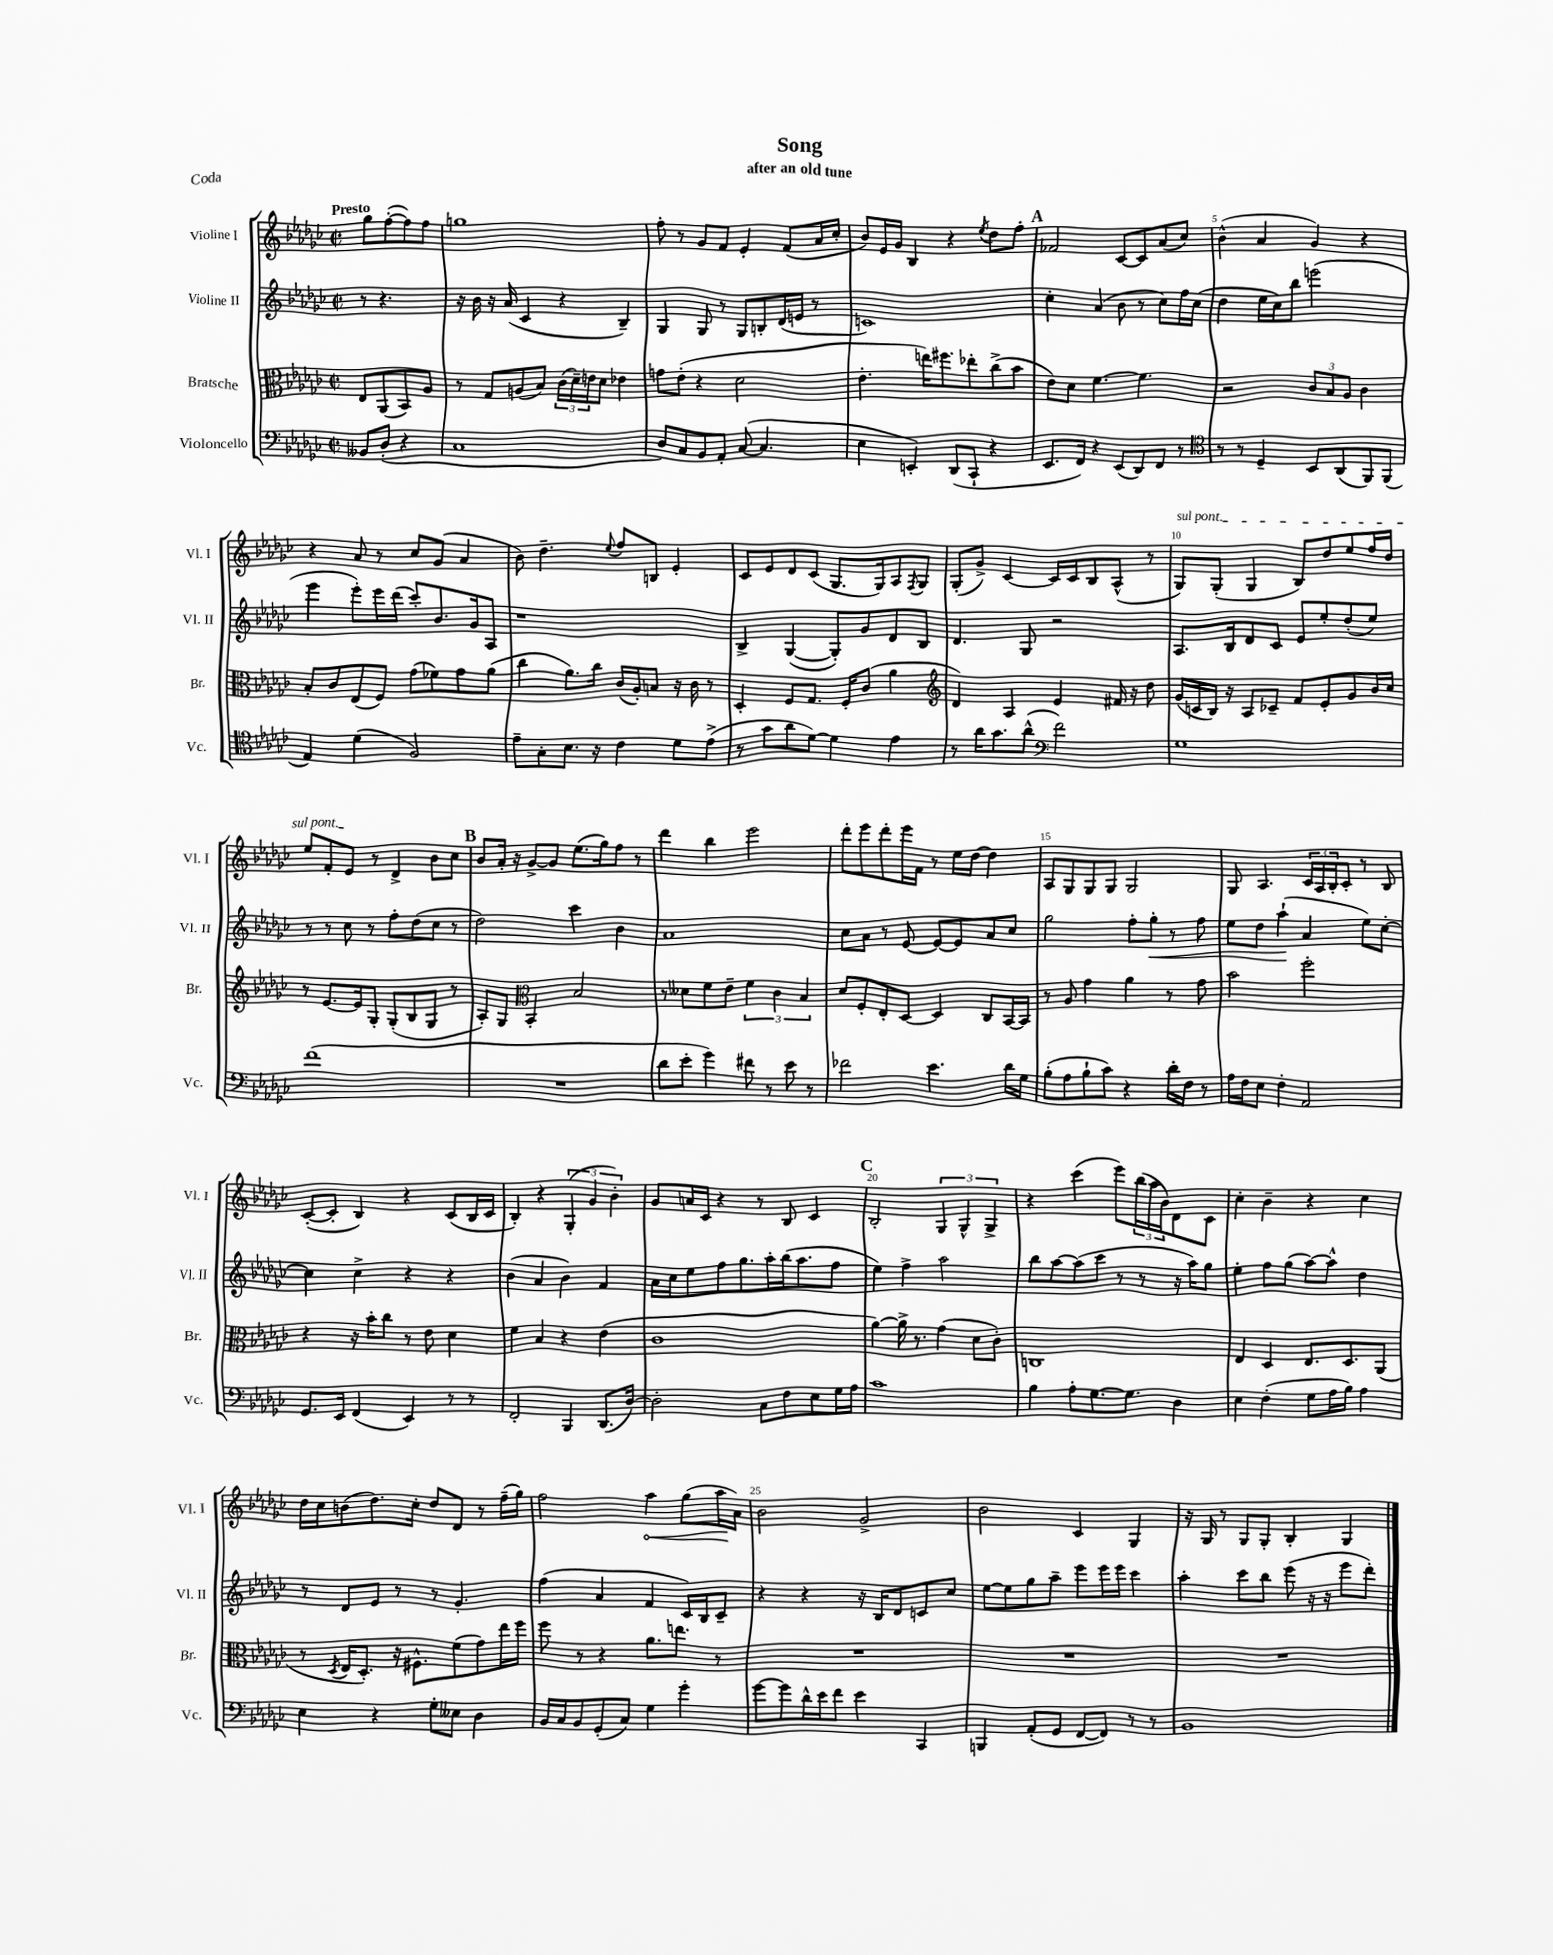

**kern	**kern	**kern	**kern
*staff4	*staff3	*staff2	*staff1
*clefF4	*clefC3	*clefG2	*clefG2
*k[b-e-a-d-g-c-]	*k[b-e-a-d-g-c-]	*k[b-e-a-d-g-c-]	*k[b-e-a-d-g-c-]
*M2/2	*M2/2	*M2/2	*M2/2
*met(c|)	*met(c|)	*met(c|)	*met(c|)
8BB--/L	8E-/L	8r	8gg-\L
(8D-'/J	(8AA-/	4.r	([8ff'\
4r	8BB-/)	.	8ff\])
.	8A-/J	.	8ff\J
=	=	=	=
1C-	8r	16r	1gg
.	.	16b-\	.
.	8G-/L	16r	.
.	.	(16a-/	.
.	(8A/	4c-/	.
.	8B-/J)	.	.
.	(24c-\LL	4r	.
.	24d-~\)	.	.
.	24e\J	.	.
.	8d-\J	.	.
.	4e-\	4B-~/)	.
=	=	=	=
8D-/L)	8g\L	4G-/	8ff'\
8C-/	(8e-'\J	.	8r
8BB-/	4r	8G-/	8g-/L
8AA-'/J	.	8r	8f/J
([8C-/	2d-\	8G-/L	4e-'/
4.C-/]	.	8B'/	.
.	.	(16d-/L	(8f/L
.	.	16e/JJ	.
.	.	8r	16a-/L
.	.	.	16cc-'/JJ
=	=	=	=
4E-\	4.e-'\	1c)	8b-/L)
.	.	.	16e-/L
.	.	.	16g-/JJ
4EE'/)	.	.	4B-/
.	16ee\LK)	.	.
.	8.ff#\	.	.
(8DD-/L	.	.	4r
8CC-`/J	8ee-'\	.	.
.	.	.	8qee-/
4r	(8cc-^\	.	8dd-\L
.	8b-\J	.	8ff'\J
=	=	=	=
8.EE-/L	8e-\L)	4cc-'\	2f-/
.	8d-\J	.	.
16FF/Jk)	.	.	.
4r	[4.f\	(4a-/	.
(8EE-/L	.	8b-\	[8c-/L
8DD-/)	4.f\]	8r	8c-/]
8FF/J	.	8cc-\L)	(8a-/
8r	.	16ff\L	8cc-/J)
.	.	(16cc-\JJ	.
=	=	=	=
*clefC4	*	*	*
8r	2r	4dd-\	(4b-^^\
8r	.	.	.
4D-~/	.	16ee-\LL	4a-/
.	.	16cc-\J)	.
.	.	8bb-\J	.
8BB-/L	12c-/L	(2eee\	4g-/)
.	12B-/	.	.
(8AA-/	.	.	.
.	12A-/J	.	.
8FF/)	4c-\	.	4r
(8FF/J	.	.	.
=	=	=	=
4E-/)	8B-'/L	4eee-\	4r
.	8c-/	.	.
(4d-\	(8E-/	8eee-'\L)	8a-/
.	8F/J)	16eee-\L	8r
.	.	(16ddd-\JJ	.
2F/)	(8g-\L	8ccc-'/L)	8cc-/L
.	8f-\)	8.b-/	(8g-/J
.	8g-\	.	4a-/
.	.	16g-/k	.
.	(8a-\J	8A-/J	.
=	=	=	=
8e-~\L	4cc-\	1r	8b-\)
8G-'\	.	.	4.dd-~\
8.B-\J	8.a-\L)	.	.
16r	16cc-\Jk	.	.
.	.	.	8qqee-/
4c-\	(16c-/LL	.	8ff/L
.	16A-'/J)	.	.
.	8B/J	.	8B/J
8d-\L	16r	.	4e-'/
.	16c-\	.	.
(8e-^\J	8r	.	.
=	=	=	=
8r	4D-'/	4B-^/	8c-/L
8g-\L	.	.	8e-/
8a-\	8F/L	([4G-/	8d-/
[8d-\J)	8.G-/J	.	(8c-/J
4d-\]	.	8G-'/]L)	8.G-/L
.	16F'/LK	.	.
.	(8c-/J	8g-/	.
.	.	.	16G-/k)
4e-\	4a-\	8d-/	8A-/
.	.	.	8qF/
.	.	8B-/J	8G-/J
=	=	=	=
*	*clefG2	*	*
8r	4d-/)	4.d-/	(8G-'/L
16a-\LK	.	.	8g-^/J)
8.g-\	.	.	.
.	4A-/	.	[4c-/
(8a-^^\J	.	8G-/	.
*clefF4	*	*	*
2f\)	4e-/	2r	16c-/]LL
.	.	.	16c-/J
.	.	.	8B-/
.	16f#/	.	(8A-^^/J
.	16r	.	.
.	8dd-\	.	8r
=	=	=	=
1G-	(16g-/LL	8.A-/L	8G-/L)
.	16c/	.	.
.	16B-/JJ)	.	(8G-'/J
.	16r	16B-/k	.
.	8A-/L	8d-/	4G-/
.	8c-~/J	8c-/J	.
.	8f/L	8e-/L	8B-/L)
.	8e-'/	8ee-'/	8dd-/
.	8g-/	(8dd-'/	8ee-/
.	16b-/L	8ee-/J)	16ff/L
.	16cc-/JJ	.	16dd-/JJ
=	=	=	=
(1f	8r	8r	8ee-/L
.	[8.e-/L	8r	8f'/
.	.	8cc-\	8e-/J
.	16e-/]k	.	.
.	8G-'/J	8r	8r
.	(8G-'/L	8ff'\L	4d-^/
.	8B-/	(8dd-\	.
.	8G-/J	8cc-\J	8b-\L
.	8r	8r	8cc-\J
=	=	=	=
1r	8A-'/L)	2dd-\)	8b-/L
.	8G-/J	.	16a-'/Jk
.	.	.	16r
*	*clefC3	*	*
.	4BB-'/	.	[8g-^/L
.	.	.	8g-/]J
.	2B-/	4ccc-\	(8.ee-\L
.	.	.	16gg-\k)
.	.	4b-\	8ff\J
.	.	.	8r
=	=	=	=
8d-\L	8r	1a-	4ddd-\
8e-'\J	8d--\L	.	.
4g-\)	8f\	.	4bb-\
.	8e-~\J	.	.
8f#\	6f\	.	2eee-\
8r	.	.	.
.	6c-\	.	.
8e-\	.	.	.
.	6B-/	.	.
8r	.	.	.
=	=	=	=
2f-\	8d-/L	8cc-\L	8ddd-'\L
.	8F'/	8a-\J	8eee-\
.	8E-'/	8r	8ddd-'\
.	[8D-/J	[8e-/	16eee-\L
.	.	.	16f\JJ
4.e-\	4D-/]	8e-/_L	8r
.	.	8e-/]	16ee-\LL
.	.	.	[16dd-\JJ
.	8C-/L	8a-/	4dd-\]
16d-\LL	[16BB-/L	8cc-/J	.
16G-\JJ	16BB-/]JJ	.	.
=	=	=	=
(8B-'\L	8r	2gg-\	8A-/L
8A-\	8A-/	.	8G-/
8B-`\	4g-\	.	8G-/
8c-\J)	.	.	8G-/J
4r	4a-\	8ff'\L	2G-/
.	.	8gg-'\J	.
16d-'\LL	8r	8r	.
16F\JJ	.	.	.
8r	8g-\	8ff\	.
=	=	=	=
16A-\LL	2b-\	8ee-\L	8G-/
16F\J	.	.	.
8E-\J	.	8dd-\J	4.A-/
4F'\	.	(4aa-`\	.
2AA-/	2ff'\	4a-/	24c-/LL
.	.	.	24A-/
.	.	.	24B-'/J
.	.	.	8c-'/J
.	.	8ee-\L)	8r
.	.	[8cc-'\J	8B-/
=	=	=	=
8.GG-/L	4r	4cc-\]	([8c-'/L
.	.	.	8c-'/]J
16EE-/Jk	.	.	.
(4FF/	16r	4cc-^\	4B-/)
.	16b-'\LK	.	.
.	8cc-\J	.	.
4EE-/)	8r	4r	4r
.	8e-\	.	.
8r	4d-\	4r	(8c-/L
8r	.	.	16B-/L
.	.	.	16c-/JJ
=	=	=	=
2FF'/	4f\	(4b-\	4B-'/)
.	4B-/	4a-/	4r
4BBB-/	4r	4b-\)	(6G-'/
.	.	.	6g-/
(8.DD-/L	(4e-\	4f/	.
.	.	.	6b-'\)
[16D-/Jk)	.	.	.
=	=	=	=
2D-'\]	1c-	16a-\LL	8g-/L
.	.	16cc-\J	.
.	.	8ee-\	16a/L
.	.	.	16c-/JJ
.	.	8ff\	4r
.	.	8.gg-\	.
8C-\L	.	.	8r
.	.	16aa-'\L	.
8F\	.	(16bb-\J	8B-/
.	.	8.aa-\	.
8E-\	.	.	4c-/
16G-\L	.	8ff\J	.
16A-\JJ	.	.	.
=	=	=	=
1c-	[4a-\)	4ee-\)	2B-'/
.	16a-^\]	4ff^\	.
.	8.r	.	.
.	(4g-\	2aa-\	6G-/
.	.	.	6G-^^/
.	8d-\L	.	.
.	.	.	6G-^/
.	8c-'\J)	.	.
=	=	=	=
4B-\	1C	8bb-\L	4r
.	.	[8aa-\	.
8A-'\L	.	(8aa-\]	(4ccc-\
[8.G-\	.	8ccc-\J	.
.	.	8r	8eee-\L)
8.G-\]J	.	.	.
.	.	8r	(24bb-\L
.	.	.	24aa-\
.	.	.	24b-\J)
4D-\	.	16r	8d-\
.	.	16aa-\LK)	.
.	.	8gg-\J	8c-\J
=	=	=	=
4E-\	4E-/	4ee-'\	4cc-'\
(4F'\	4D-/	8ff\L	4b-~\
.	.	(8gg-\J	.
8G-\L	8.E-/L	[8aa-\L)	4r
16A-\L	.	8aa-^^\]J	.
16B-\JJ)	8.D-/	.	.
4A-\	.	4dd-\	4cc-\
.	(8AA-/J	.	.
=	=	=	=
4E-\	8r	8r	16dd-\LL
.	.	.	16cc-\J
.	8qD-/	.	.
.	16E-/LK	8d-/L	(8b\
.	8.D-'/J)	.	.
4r	.	8e-/J	8.dd-\)
.	16r	8r	.
.	8.F#^^\L	.	16cc-'\Jk
8G-'\L	.	8r	8dd-/L
8E--\J	(8f\	4.g-'/	8d-/J
4D-\	8g-\)	.	8r
.	16ee-\L	.	(16ff~\LL
.	16ff\JJ	.	16gg-\JJ)
=	=	=	=
16BB-/LL	8ff\	(4ff\	2ff\
16C-/J	.	.	.
8BB-/	8r	.	.
(8GG-'/	4r	4a-/	.
8C-/J)	.	.	.
4G-\	8.a-\L	4f/	4aa-\
.	8.ee\J	.	.
4g-'\	.	16c-/LL)	(8gg-\L
.	.	16B-/J	.
.	8r	8c-~/J	16aa-\L
.	.	.	16a-\JJ)
=	=	=	=
[8g-\L	1r	4r	2b-\
8g-\]	.	.	.
16d-^^\L	.	4r	.
16e-\J	.	.	.
8f\J	.	.	.
4e-\	.	16r	2g-^/
.	.	16B-/LK	.
.	.	8d-/	.
4CC-/	.	8c/	.
.	.	8cc-/J	.
=	=	=	=
4BBB/	1r	[8ee-\L	2b-\
.	.	8ee-\]	.
(8AA-'/L	.	8gg-\	.
8GG-/J	.	8aa-~\J	.
[8FF/L	.	8eee-\L	4c-/
8FF/]J)	.	16eee-\L	.
.	.	16eee-\JJ	.
8r	.	4ccc-\	4G-/
8r	.	.	.
=	=	=	=
1BB-	1r	4aa-'\	16r
.	.	.	16G-/
.	.	.	8r
.	.	8ccc-\L	8G-/L
.	.	8bb-\J	8G-'/J
.	.	(8eee-\	4B-'/
.	.	16r	.
.	.	16r	.
.	.	8eee-\L	4G-/
.	.	8ddd-'\J)	.
==	==	==	==
*-	*-	*-	*-
